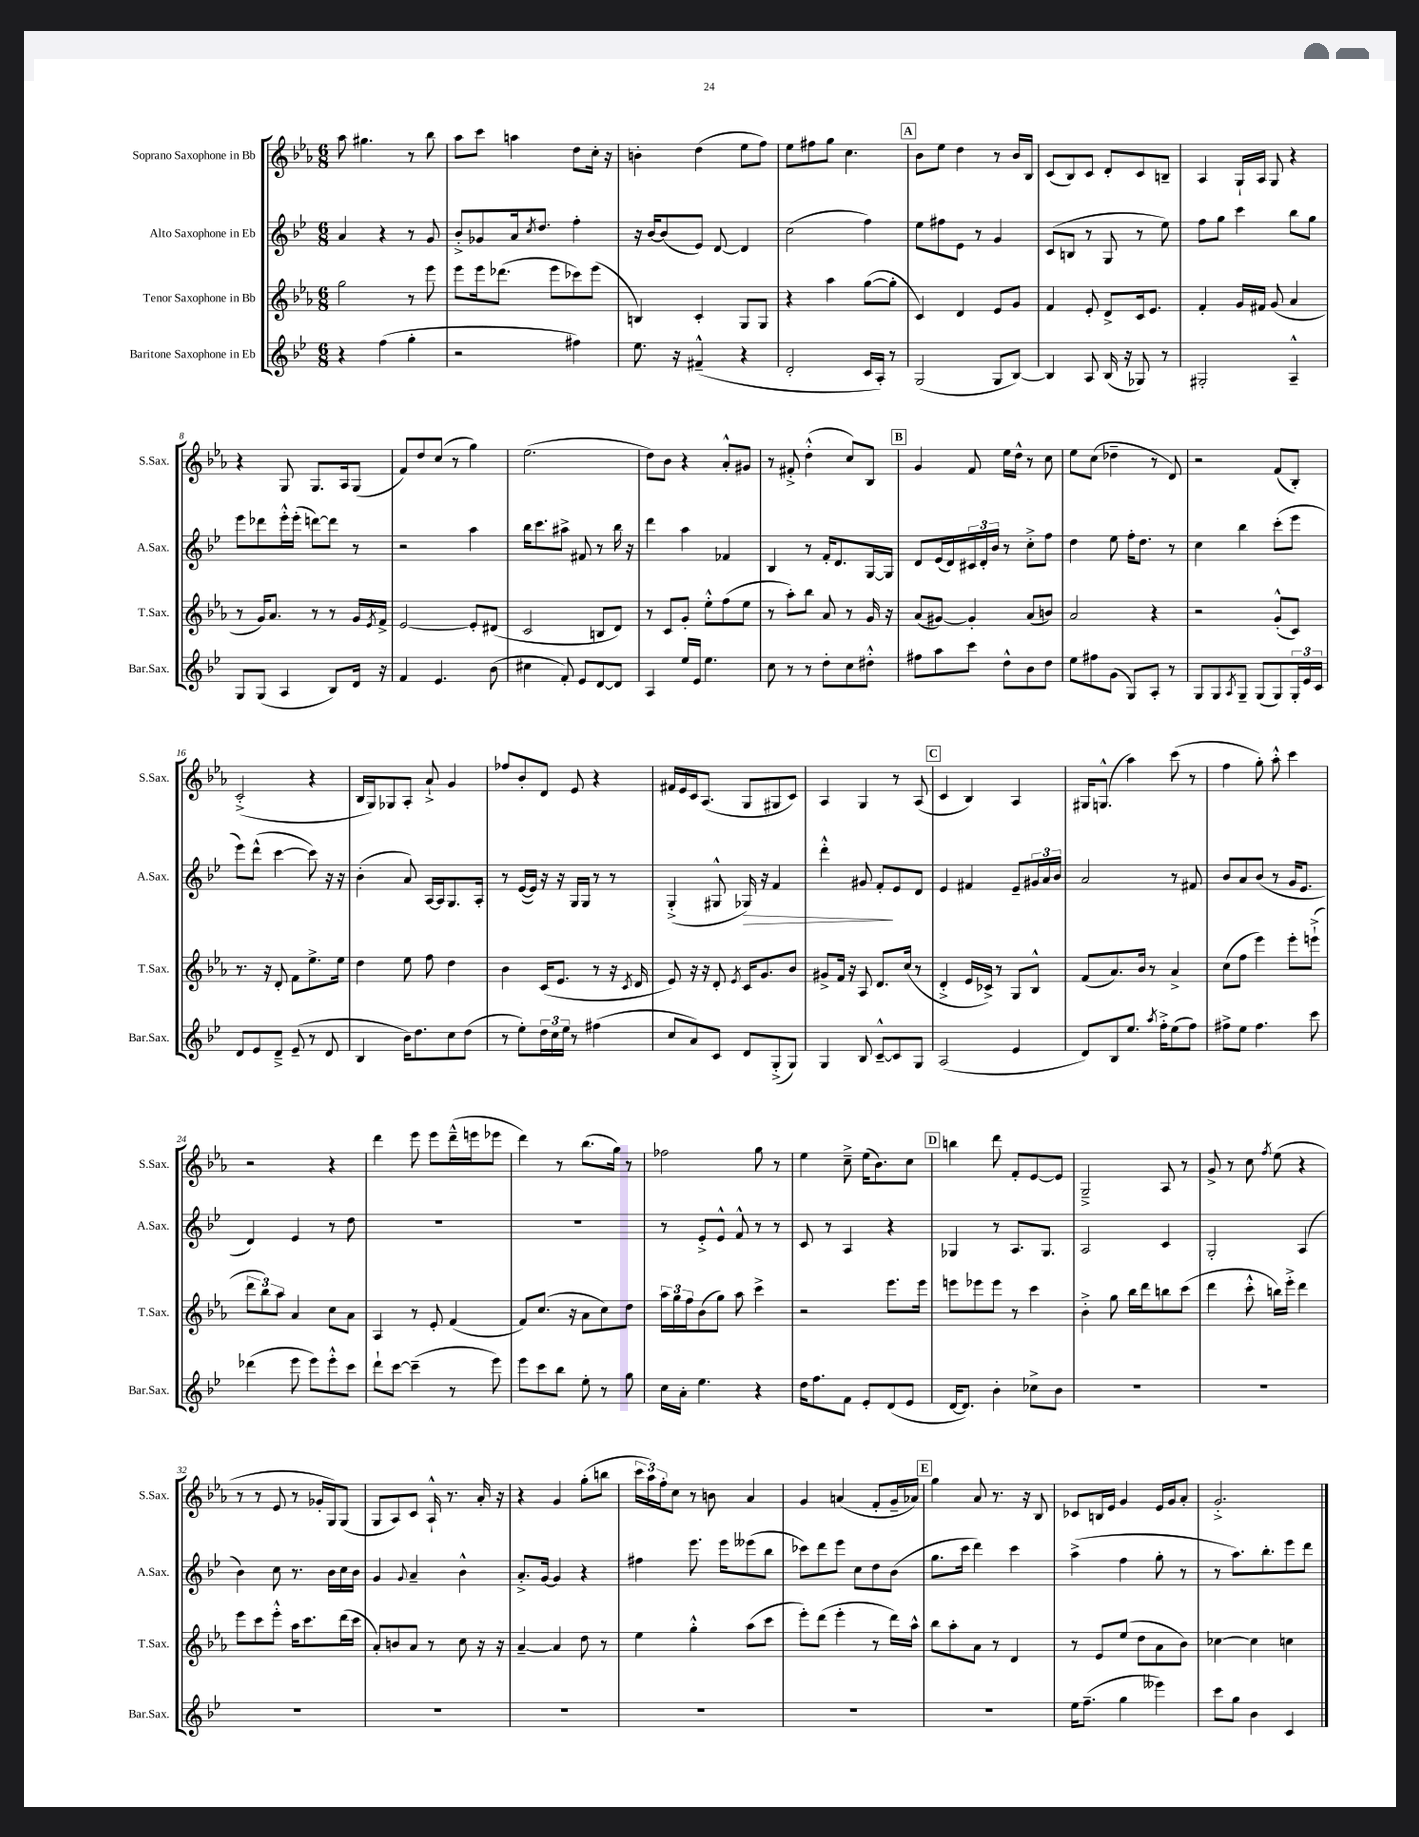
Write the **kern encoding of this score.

**kern	**kern	**kern	**kern
*staff4	*staff3	*staff2	*staff1
*clefG2	*clefG2	*clefG2	*clefG2
*k[b-e-]	*k[b-e-a-]	*k[b-e-]	*k[b-e-a-]
*M6/8	*M6/8	*M6/8	*M6/8
4r	2gg	4a	8aa-
.	.	.	4.gg#
(4ff	.	4r	.
4gg'	8r	8r	8r
.	8eee-	8g	8bb-
=	=	=	=
2r	8eee-	8b-'^	8aa-
.	16eee-	8g-	8ccc
.	(8.ddd-	.	.
.	.	16a	4aa
.	.	8qcc	.
.	.	8.dd	.
.	8eee-	.	.
4ff#)	8ccc-)	4ff'	8dd
.	(8eee-	.	16cc'
.	.	.	16r
=	=	=	=
8.ee-	4B)	16r	4b'
.	.	[16b-	.
.	.	(8b-]	.
16r	.	.	.
(4f#~^^	4c'	8e-)	(4dd
.	.	[8d	.
4r	8G	4d]	8ee-
.	8G	.	8ff)
=	=	=	=
2d'	4r	(2cc	8ee-
.	.	.	8ff#
.	4aa-	.	8gg
.	.	.	4.cc
16c	([8gg	4ff)	.
16A')	.	.	.
8r	8gg']	.	.
=	=	=	=
(2G	4c)	8ee-	8b-
.	.	8ff#	8ee-
.	4d	8e-	4dd
.	.	8r	.
8G	8e-	4g	8r
[8B-)	8g	.	16b-
.	.	.	16B-
=	=	=	=
4B-]	4f	(8c	(8c
.	.	8B	8B-)
8A	8e-'	8r	8c
(16B-	8d^	8G	8d'
16r	.	.	.
8G-)	16c	8r	8c
.	8.e-	.	.
8r	.	8ee-)	8B~
=	=	=	=
2G#'	4f'	8ff	4A-
.	.	8gg	.
.	16g	4ccc	16G`
.	16f#	.	16A-
.	(8g	.	8G
4A~^^	4a-	8bb-	4r
.	.	8gg	.
=	=	=	=
8G	8r	8eee-	4r
(8G	16g)	8ddd-	.
.	8.a-	.	.
4A	.	16eee-'^^	8G
.	.	(16eee-'	.
.	8r	[8ddd)	8.G
8B-)	8r	8ddd]	.
.	.	.	16A-
16d	16g	8r	(8G
.	8qe-	.	.
16r	16f^	.	.
=	=	=	=
4f	[2e-	2r	8f)
.	.	.	8dd
4.e-	.	.	(8cc
.	.	.	8r
.	8e-']	4aa	4gg)
(8b-	(8d#	.	.
=	=	=	=
4cc#	2c	16bb-	(2.ee-
.	.	8.ccc	.
8f')	.	8aa#^	.
8e-	.	8f#	.
[8d	8B	8r	.
8d]	8d)	16bb-	.
.	.	16r	.
=	=	=	=
4A	8r	4ddd	8dd)
.	8c	.	8b-
16ee-	8g'	4aa	4r
16e-	.	.	.
4.ee-	8ee-'^^	.	.
.	(8ff	4f-	8a-'^^
.	8ee-	.	8g#
=	=	=	=
8cc	8r	4B-	8r
8r	8aa-')	.	8f#'^
8r	8bb-	8r	(4dd'^^
8dd'	8a-	16f'	.
.	.	8.d	.
8cc	8r	.	8cc)
8dd#'^^	16g	[16G	8B-
.	16r	16G]	.
=	=	=	=
8ff#	(8a-	8d	4g
8aa	[8g#)	(16e-	.
.	.	16d)	.
8ccc	4g#']	24c#	8f
.	.	24d'	.
.	.	24b-	.
8dd^^	.	8r	16ee-
.	.	.	16dd^^
8b-	(8a-	8cc'^	8r
8dd	8b)	8ff	8cc
=	=	=	=
8ee-	2a-	4dd	8ee-
8ff#	.	.	(8cc
(8g	.	8ee-	4dd-~
8G)	.	16ff'	.
.	.	8.dd	.
8A'	4r	.	8r
8r	.	8r	8d)
=	=	=	=
8G	2r	4cc	2r
8G	.	.	.
8qA	.	.	.
8G~	.	4bb-	.
(8G	.	.	.
8G)	(8g'^^	(8ccc'	(8f
24G'	8c)	8eee-	8B-')
24e-	.	.	.
24c	.	.	.
=	=	=	=
8d	8.r	8eee-)	(2c'^
8e-	.	(8ddd^^	.
.	16r	.	.
8d~^	8d'	[4ccc	.
(8e-~	8f	.	.
8r	8.ee-^	8ccc])	4r
8d	.	16r	.
.	16ee-	16r	.
=	=	=	=
4B-	4dd	(4b-'	16B-
.	.	.	16G)
.	.	.	8G-
16b-)	8ee-	8a)	8A-'
8.dd	.	.	.
.	8ff	[16A	8a-`^
.	.	16A]	.
8cc	4dd	8.G	4g
(8dd	.	.	.
.	.	16A'	.
=	=	=	=
8r	4b-	8r	8ff-
8ee-')	.	([16e-	8b-'
.	.	16e-])	.
24dd	(16c	16r	8d
24cc	.	.	.
.	8.e-	16r	.
24ee-	.	.	.
8r	.	16G	8e-
.	.	16G	.
(4ff#	8r	8r	4r
.	16r	8r	.
.	8qc	.	.
.	16d	.	.
=	=	=	=
8cc	8e-)	(4G'^	16f#
.	.	.	16e-
8a)	16r	.	16c
.	16r	.	(8.A-
8c	8d'	8G#^^	.
.	8qe-	.	.
8d	16c	16G-)	8G
.	8.g	16r	.
(8G'^	.	4f	8G#
8G)	8b-	.	8c)
=	=	=	=
4G	8g#^	4ddd'^^	4A-
.	16f	.	.
.	16r	.	.
8B-	8A-	8g#	4G
[8c~^^	8.d	8f'	.
8c]	.	8e-	8r
.	(16cc	.	.
8G	8r	8d	(8A-
=	=	=	=
(2A	4d'^	4e-	4c
.	16e-	4f#	4B-)
.	16c-^)	.	.
.	8r	.	.
4e-	8G	8e-~	4A-
.	8B-^^	24g#	.
.	.	24a	.
.	.	24b-	.
=	=	=	=
8d)	(8f	2a	16G#
.	.	.	(8.G^^
8B-	8.a-)	.	.
8.ee-	.	.	4aa-)
.	16b-	.	.
.	8r	.	.
8qaa	.	.	.
16ff'^	.	.	.
(8ee-	4a-^	8r	(8ccc
8ff)	.	8f#	8r
=	=	=	=
8ff#^	(8cc	8b-	4ff
8ee-	8ff	8a	.
4.ff#	4eee-)	(8b-	8gg')
.	.	8r	8aa-'^^
.	8eee-'	16g	4ccc
.	.	8.e-	.
8ccc	(8eee`^	.	.
=	=	=	=
(4ddd-	12ddd	4d)	2r
.	12bb-)	.	.
.	12aa-	.	.
8eee-	4a-	4e-	.
8eee-)	.	.	.
8eee-'^^	8cc	8r	4r
8ccc	8a-	8dd	.
=	=	=	=
8ddd`	4A-	2.r	4ddd
[8ccc	.	.	.
(4ccc~]	8r	.	8eee-
.	8e-'	.	8eee-
8r	(4f	.	(16ddd~^^
.	.	.	16eee
8eee-)	.	.	8eee-
=	=	=	=
8eee-	8f)	2.r	4ddd)
8ccc	(8.cc	.	.
8bb-	.	.	8r
.	16r	.	.
8ee-'	8a-	.	(8.bb-
8r	8cc)	.	.
.	.	.	16gg)
8gg	8dd	.	8r
=	=	=	=
16cc	24aa-	8r	2ff-
.	24gg	.	.
16a'	.	.	.
.	24ff	.	.
4.ee-	(8b-	8e-'^	.
.	8gg)	8e-^^	.
.	8aa-	8f^^	.
4r	4ccc^	8r	8gg
.	.	8r	8r
=	=	=	=
16dd	2r	8c	4ee-
8.ff	.	.	.
.	.	8r	.
8f	.	4A	8cc~^
8e-'	.	.	(16ee-
.	.	.	8.b-)
(8d	8.eee-	4r	.
8e-	.	.	8cc
.	16eee-	.	.
=	=	=	=
[16d	8eee	4G-	4bb
8.d])	.	.	.
.	8eee-	.	.
4b-'	8eee-	8r	8ddd
.	8r	8.A	8f'
8cc-^	4ccc	.	[8e-
.	.	8.G-	.
8b-	.	.	8e-]
=	=	=	=
2.r	4b-'^	2A	2G~^
.	8gg	.	.
.	16bb-	.	.
.	16ddd	.	.
.	8bb	4c	8A-
.	(8ccc	.	8r
=	=	=	=
2.r	4ddd	2G'	8g^
.	.	.	8r
.	8ccc'^^	.	8cc
.	.	.	8qff
.	16bb)	.	(8ee-
.	16eee-'^	.	.
.	4ddd	(4A	4r
=	=	=	=
2.r	8eee-	4b-)	8r
.	8ccc	.	8r
.	8eee-'^^	8cc	8e-
.	16aa-	8.r	8r
.	8.ccc	.	.
.	.	.	16g-'
.	.	16b-	16G)
.	(16ddd	16cc	(8G
.	16ccc	16b-	.
=	=	=	=
2.r	8a-')	4g	8G
.	8b	.	8A-)
.	.	8qqg	.
.	8a-	4a~	8c
.	8r	.	16A-`^^
.	.	.	8.r
.	8cc	4b-^^	.
.	16r	.	16a-'
.	16r	.	16r
=	=	=	=
2.r	[4a-~	8.a'^	4r
.	.	[16g	.
.	4a-]	4g]	4g
.	8dd	4r	(8gg'
.	8r	.	8bb
=	=	=	=
2.r	4ee-	4ff#	24ccc
.	.	.	24aa-)
.	.	.	24ff'
.	.	.	8cc
.	4gg'^^	8.eee-	8r
.	.	.	8b
.	.	16eee-	.
.	(8aa-	(8eee--	4a-
.	8ccc	8bb-	.
=	=	=	=
2.r	8eee-')	8ccc-)	4g
.	(8ddd	8ddd	.
.	4eee-'	8eee-	(4a
.	.	8cc	.
.	8r	8dd	8f'
.	16ddd)	(8b-	16g~
.	16aa-^^	.	16a-)
=	=	=	=
2.r	8bb-	8.gg	4gg
.	8aa-'	.	.
.	.	16ccc	.
.	8a-	4ddd)	8a-
.	8r	.	8.r
.	4d	4ccc	.
.	.	.	16r
.	.	.	8B-
=	=	=	=
16ee-	8r	(4aa^	8c-
(8.ff~	.	.	.
.	8e-	.	16B
.	.	.	16e-
4gg	(8ee-	4ff	4g
.	8dd	.	.
4eee--)	8a-	8gg'	16e-
.	.	.	16g
.	8b-)	8r	8a-'
=	=	=	=
8ccc	[4cc-	8r	2.g'^
8gg	.	8.aa)	.
4b-	4cc-]	.	.
.	.	8.bb-'	.
4c	4cc	8eee-	.
.	.	8ddd	.
==	==	==	==
*-	*-	*-	*-
